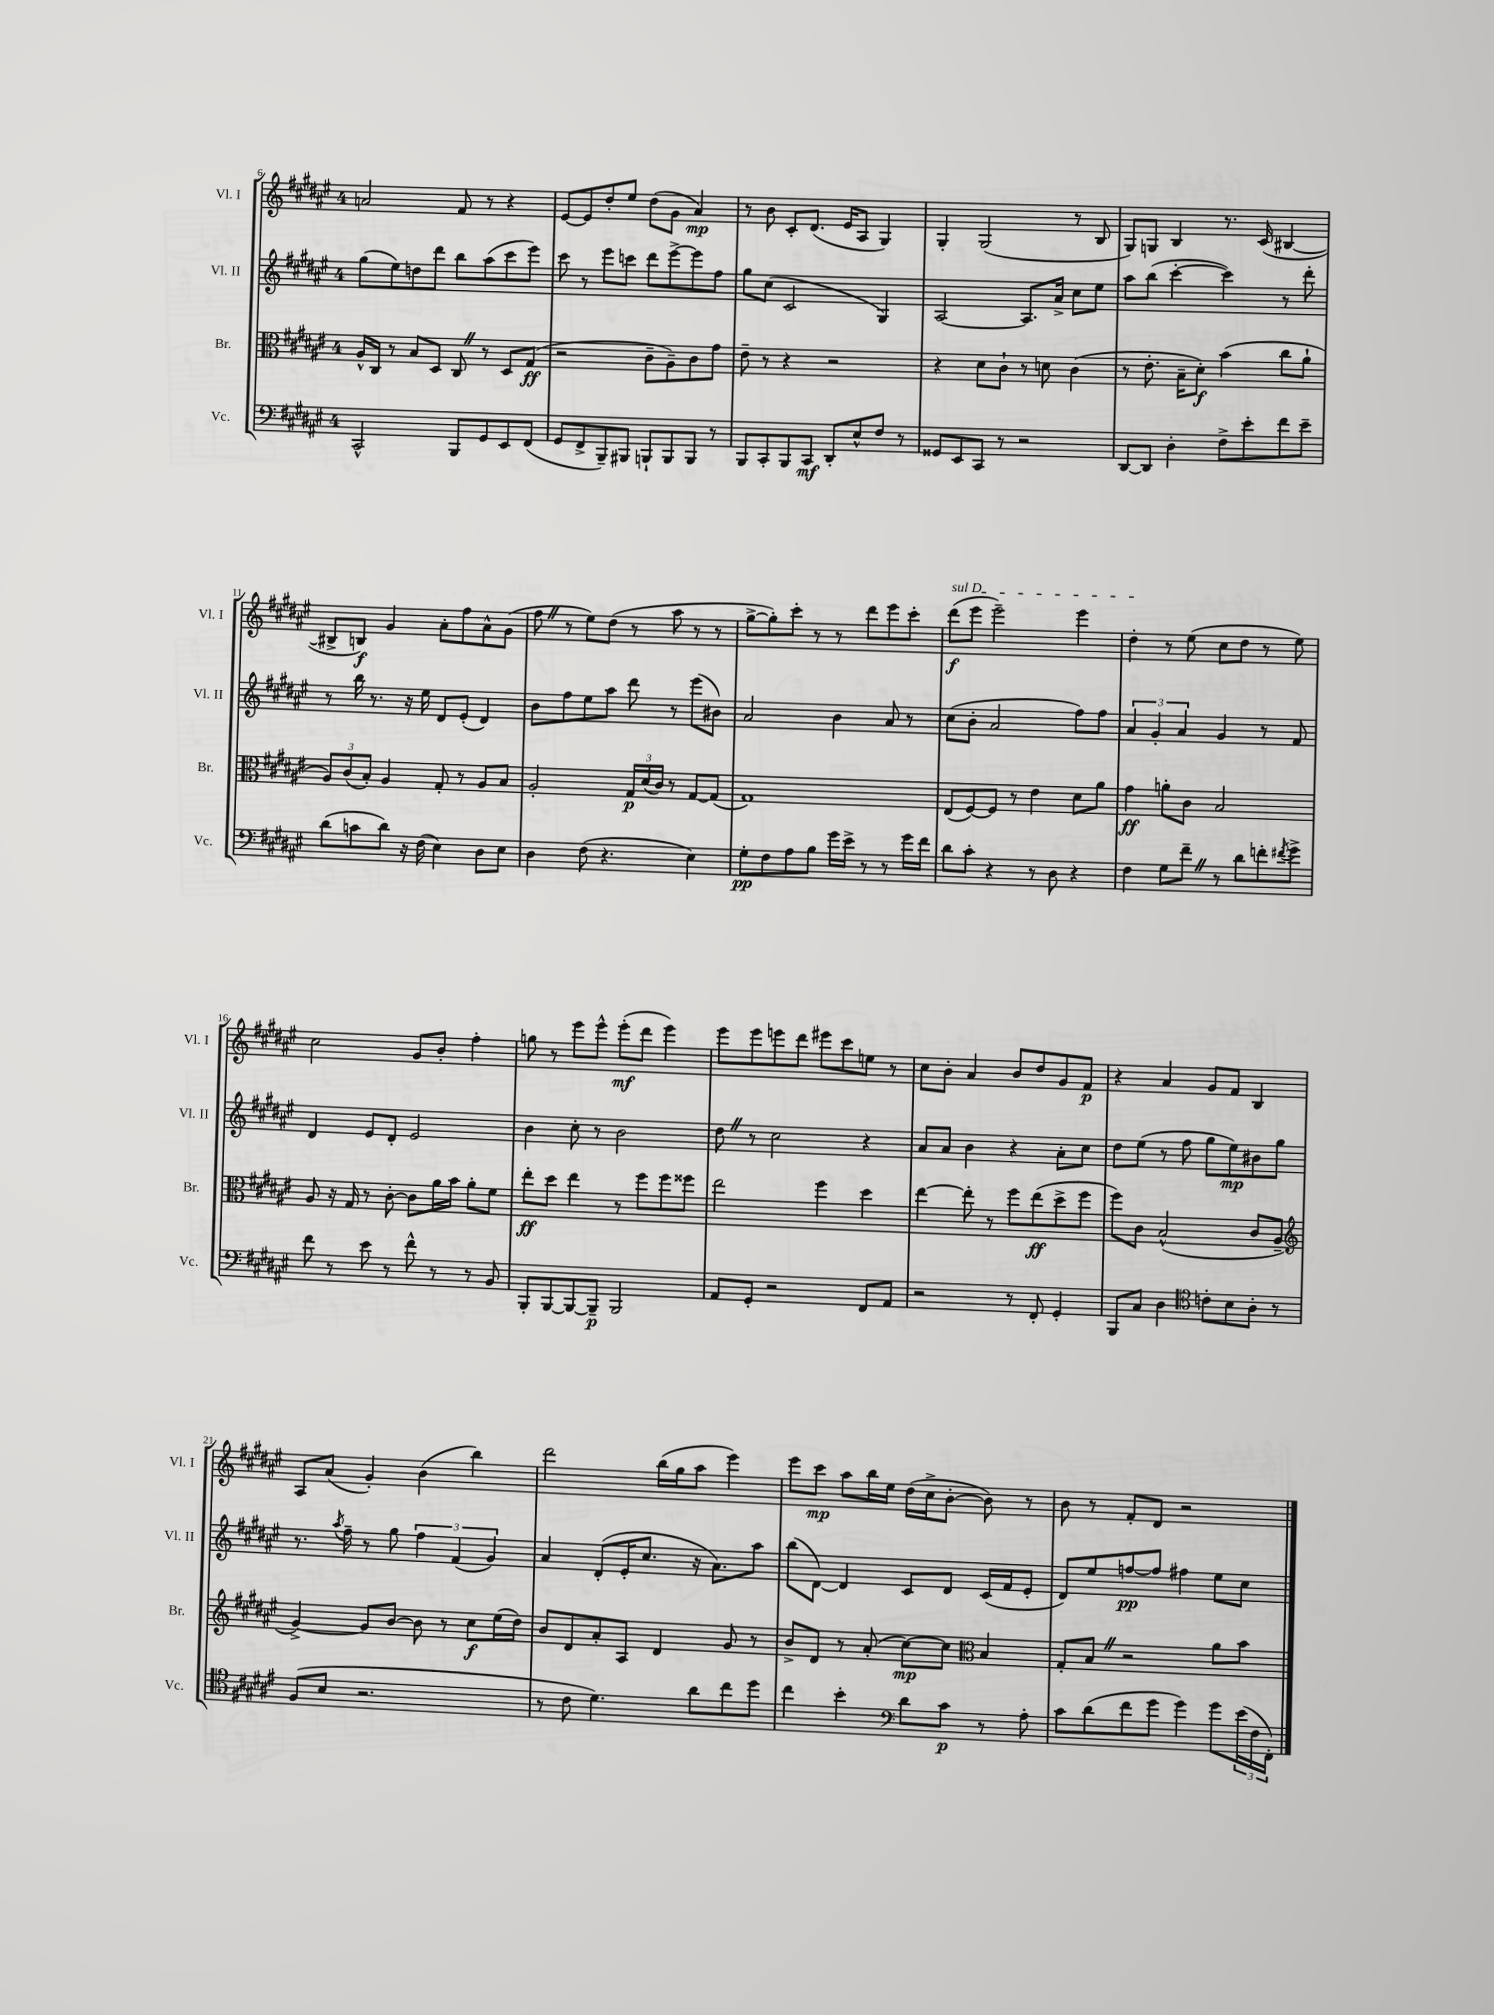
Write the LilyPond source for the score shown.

<<
\new StaffGroup <<
\new Staff = "s0" \with { instrumentName = "Vl. I" shortInstrumentName = "Vl. I" } {
    \clef treble \key fis \major \once \override Staff.TimeSignature.style = #'single-digit \time 4/4
    a'2 fis'8 r8 r4 |
    eis'8~ eis'8 dis''8-. eis''8 dis''8( gis'8 ais'4\mp) |
    r8 b'8 cis'8-. dis'8.( eis'16 ais8 gis4) |
    gis4-. gis2( r8 b8 |
    gis8) g8 b4 r8. cis'16( bis4~ |
    bis8-> b8\f) gis'4 ais'8-. fis''8 ais'8-^ gis'8( |
    fis''8 \once \override BreathingSign.text = \markup { \musicglyph "scripts.caesura.straight" } \breathe r8 eis''8) dis''8( r8 ais''8 r8 r8 |
    gis''8~-> gis''8-.) cis'''8-. r8 r8 dis'''8 eis'''8 cis'''8-. |
    \once \override TextSpanner.bound-details.left.text = \markup { \italic "sul D" } dis'''8\f\startTextSpan( eis'''8 eis'''2--) eis'''4 |
    dis''4-.\stopTextSpan r8 eis''8( cis''8 dis''8 r8 eis''8) |
    cis''2 gis'8 b'8-. fis''4-. |
    g''8 r8 eis'''8 eis'''8-^ eis'''8-.\mf( dis'''8 eis'''4) |
    eis'''8 eis'''8 e'''8 dis'''8 eis'''8 cis'''8 e''8 r8 |
    cis''8 b'8-. ais'4 b'8 dis''8 gis'8 fis'8\p |
    r4 ais'4 gis'8 fis'8 b4 |
    ais8 ais'8( gis'4-.) b'4( b''4) |
    dis'''2 b''16( gis''16 ais''8 eis'''4) |
    eis'''8 cis'''8\mp ais''8 b''16 eis''16 dis''16( cis''16-> b'8~-. b'8) r8 |
    b'8 r8 fis'8-. dis'8 r2 \bar "|." |
}
\new Staff = "s1" \with { instrumentName = "Vl. II" shortInstrumentName = "Vl. II" } {
    \clef treble \key fis \major \once \override Staff.TimeSignature.style = #'single-digit \time 4/4
    gis''8( eis''8) d''8 dis'''8 b''8 ais''8( cis'''8 eis'''8) |
    cis'''8 r8 eis'''8 c'''8 dis'''8 eis'''8~-> eis'''8 fis''8 |
    gis''8 cis''8( cis'2 gis4) |
    ais2~ ais8. ais'16-> cis''8 eis''8 |
    ais''8 b''8( cis'''4~-. cis'''4) r8 dis'''8-. |
    r8 b''16 r8. r16 eis''16 dis'8 eis'8-.( dis'4) |
    b'8 fis''8 eis''8 ais''8 dis'''8 r8 eis'''8( bis'8) |
    ais'2 b'4 ais'8 r8 |
    cis''8( b'8-. ais'2 fis''8) fis''8 |
    \tuplet 3/2 { ais'4 gis'4-. ais'4 } gis'4 r8 fis'8 |
    dis'4 eis'8 dis'8-. eis'2 |
    b'4 cis''8-. r8 b'2 |
    dis''8 \once \override BreathingSign.text = \markup { \musicglyph "scripts.caesura.straight" } \breathe r8 cis''2 r4 |
    ais'8 ais'8 b'4 r4 ais'8-. cis''8 |
    dis''8 eis''8( r8 fis''8 gis''8 eis''8\mp) bis'8 gis''8 |
    r8. \acciaccatura { ais''8 } fis''16-- r8 gis''8 \tuplet 3/2 { fis''4 fis'4( gis'4) } |
    ais'4 dis'8-.( eis'16-. cis''8. r16 ais'8.) ais''8 |
    b''8( dis'8~) dis'4 cis'8 dis'8 cis'16( fis'16 eis'8-. |
    dis'8) eis''8 f''8~\pp f''8 fis''4 eis''8 cis''8 \bar "|." |
}
\new Staff = "s2" \with { instrumentName = "Br." shortInstrumentName = "Br." } {
    \clef alto \key fis \major \once \override Staff.TimeSignature.style = #'single-digit \time 4/4
    ais16-^ cis16 r8 b8 dis8 cis8 \once \override BreathingSign.text = \markup { \musicglyph "scripts.caesura.straight" } \breathe r8 dis8 gis8\ff( |
    r2 cis'8-- ais8--) cis'8 gis'8 |
    eis'8-- r8 r4 r2 |
    r4 dis'8 cis'8-! r8 d'8 cis'4( |
    r8 eis'8.-. b16-- dis'8-.\f) b'4( cis''8 ais'8-! |
    \tuplet 3/2 { ais8) cis'8( b8-.) } ais4 gis8-. r8 ais8 b8 |
    ais2-. \tuplet 3/2 { gis16\p dis'16( cis'16) } r8 gis8~ gis8( |
    gis1) |
    eis8( fis8~) fis8 r8 eis'4 dis'8 ais'8 |
    gis'4\ff a'8-. cis'8 b2 |
    ais8 r16 gis16 r8 cis'8~-. cis'8 ais'16 b'16 ais'8-. fis'8 |
    eis''8-.\ff dis''8 eis''4 r8 fis''8 fis''8 fisis''8 |
    eis''2 fis''4 dis''4 |
    eis''4~ eis''8-. r8 fis''8 eis''8\ff( dis''8-> fis''8 |
    fis''8) cis'8 b2-^( cis'8 ais8-- |
    \clef treble gis'4~->) gis'8 b'8~ b'8 r8 cis''8\f eis''16( dis''16) |
    b'8 dis'8 ais'8-. ais8 dis'4 gis'8 r8 |
    b'8-> dis'8 r8 ais'8-.( cis''8~\mp) cis''8 \clef alto b4 |
    gis8-. b8 \once \override BreathingSign.text = \markup { \musicglyph "scripts.caesura.straight" } \breathe r2 ais'8 b'8 \bar "|." |
}
\new Staff = "s3" \with { instrumentName = "Vc." shortInstrumentName = "Vc." } {
    \clef bass \key fis \major \once \override Staff.TimeSignature.style = #'single-digit \time 4/4
    cis,2-^ b,,8 gis,8 eis,8 fis,8( |
    gis,8 fis,8-> b,,8--) bis,,8 b,,8-! b,,8 b,,8 r8 |
    b,,8 cis,8-. b,,8 cis,8\mf dis,8-. eis8-^ fis8 r8 |
    gisis,8 eis,8 cis,8 r8 r2 |
    dis,8~ dis,8 dis4-. fis8-> eis'8-. fis'8 eis'8-- |
    dis'8( c'8 dis'8) r16 fis16( eis4) dis8 eis8 |
    dis4 fis8( r4. eis4) |
    gis8-.\pp fis8 ais8 b8 gis'16 eis'16-> r8 r8 gis'16 fis'16 |
    dis'8 cis'8-. r4 r8 dis8 r4 |
    fis4 gis8 fis'8-- \once \override BreathingSign.text = \markup { \musicglyph "scripts.caesura.straight" } \breathe r8 dis'8 f'8-. \acciaccatura { fis'8 } gis'8-> |
    fis'8 r8 eis'8 r8 fis'8-^ r8 r8 b,8 |
    b,,8-. b,,8~ b,,8~ b,,8--\p b,,2 |
    ais,8 gis,8-. r2 fis,8 ais,8 |
    r2 r8 fis,8-. gis,4-. |
    b,,8 cis8 dis4 \clef tenor c'8-. b8 ais8-. r8 |
    fis8( b8 r2. |
    r8 cis'8 dis'4.) ais'8 cis''8 dis''8 |
    cis''4 b'4-. \clef bass dis'8 cis'8\p r8 ais8-. |
    cis'8 dis'8( fis'8 gis'8 gis'4) gis'8 \tuplet 3/2 { eis'16( fis16 fis,16-.) } \bar "|." |
}
>>
>>
\layout { \context { \Score currentBarNumber = #6 } }
